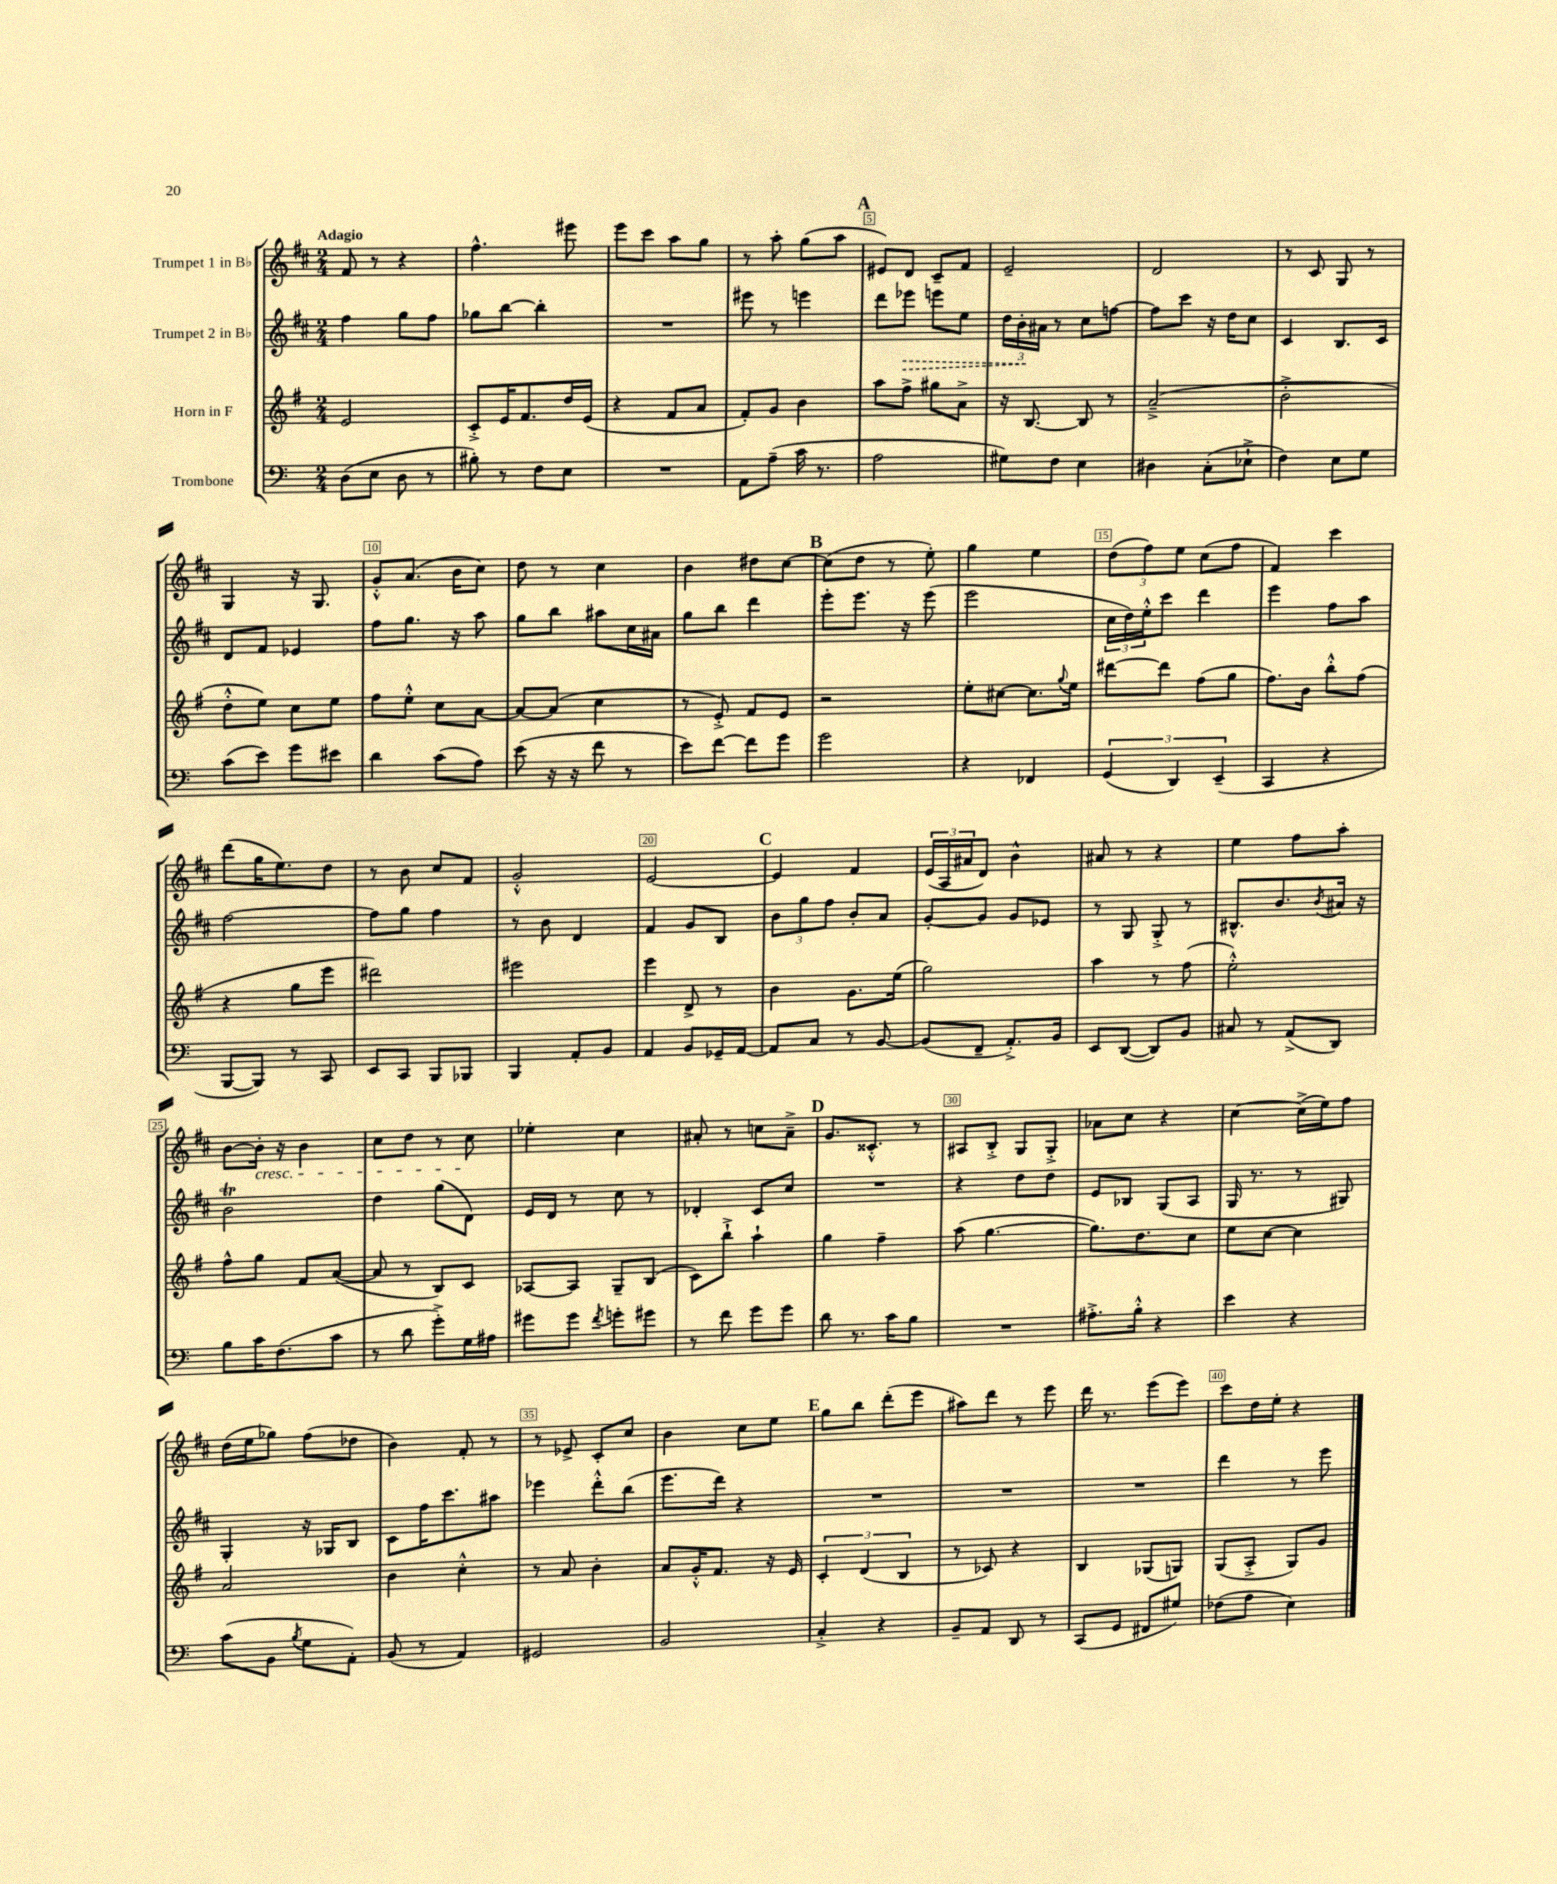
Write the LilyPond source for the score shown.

<<
\new StaffGroup <<
\new Staff = "s0" \with { instrumentName = "Trumpet 1 in Bb" } {
    \clef treble \key d \major \numericTimeSignature \time 2/4 \tempo "Adagio"
    fis'8 r8 r4 |
    fis''4.-^ eis'''8 |
    e'''8 cis'''8 a''8 g''8 |
    r8 a''8-. g''8( a''8 |
    \mark \markup { \bold "A" } eis'8) d'8 cis'8-- fis'8 |
    e'2-- |
    d'2 |
    r8 cis'8 g8 r8 |
    g4 r16 g8. |
    g'8-.-^ a'8.( b'16 cis''8) |
    d''8 r8 cis''4 |
    b'4 dis''8 cis''8~ |
    \mark \markup { \bold "B" } cis''8( d''8 r8 e''8-.) |
    g''4 e''4 |
    \tuplet 3/2 { d''8( fis''8) e''8 } cis''8( fis''8 |
    fis'4) cis'''4 |
    d'''8( g''16 e''8.) d''8 |
    r8 b'8 cis''8 fis'8 |
    g'2-.-^ |
    e'2~ |
    \mark \markup { \bold "C" } e'4 fis'4 |
    \tuplet 3/2 { e'16( a16 ais'16 } d'8) b'4-^ |
    ais'8 r8 r4 |
    e''4 fis''8 a''8-. |
    b'8~ b'16-.\cresc r16 b'4 |
    cis''8 d''8 r8 cis''8\! |
    ees''4-. cis''4 |
    ais'8-. r8 c''8 ais'8---> |
    \mark \markup { \bold "D" } g'8. cisis'8.-.-^ r8 |
    ais8 b8-.-> g8 g8-.-> |
    aes'8 cis''8 r4 |
    cis''4~ cis''16->( e''16) fis''8 |
    d''16( e''16 ges''8) fis''8( des''8 |
    b'4) fis'8-. r8 |
    r8 ees'8-> cis'8-. cis''8 |
    b'4 cis''8 e''8 |
    \mark \markup { \bold "E" } g''8 b''8 d'''8-.( e'''8 |
    ais''8) d'''8 r8 e'''8 |
    d'''16 r8. e'''8( e'''8) |
    cis'''8 d''16 e''16-. r4 \bar "|." |
}
\new Staff = "s1" \with { instrumentName = "Trumpet 2 in Bb" } {
    \clef treble \key d \major \numericTimeSignature \time 2/4
    fis''4 g''8 fis''8 |
    ges''8 b''8~ b''4-. |
    R2 |
    eis'''8 r8 e'''4 |
    \mark \markup { \bold "A" } d'''8 \once \override Hairpin.style = #'dashed-line ees'''8\> e'''8 e''8 |
    \tuplet 3/2 { d''16 b'16-.\! ais'16 } r8 cis''8 f''8~ |
    f''8 cis'''8 r16 d''16 cis''8 |
    cis'4 b8. cis'16 |
    d'8 fis'8 ees'4 |
    fis''8 g''8. r16 a''8 |
    g''8 b''8 ais''8 cis''16 ais'16 |
    g''8 b''8 d'''4 |
    \mark \markup { \bold "B" } e'''8-. e'''8. r16 e'''8( |
    e'''2 |
    \tuplet 3/2 { cis''16 d''16) e''16-.-^ } cis'''8 d'''4 |
    e'''4 fis''8 a''8 |
    fis''2~ |
    fis''8 g''8 fis''4 |
    r8 b'8 d'4 |
    fis'4 g'8 b8 |
    \mark \markup { \bold "C" } \tuplet 3/2 { b'8 g''8 fis''8 } b'8-. a'8 |
    g'8~-. g'8 g'8 ees'8 |
    r8 g8 g8-.-> r8 |
    bis8.-^ b'8. \acciaccatura { b'8 } ais'16 r16 |
    b'2\trill |
    d''4 g''8( d'8) |
    e'16 d'16 r8 cis''8 r8 |
    des'4-. cis'8 cis''8 |
    \mark \markup { \bold "D" } R2 |
    r4 d''8 d''8 |
    e'8 bes8 g8( a8 |
    g16 r8. r8 gis8) |
    g4-. r16 ges16 b8 |
    cis'8 fis''16 cis'''8. ais''8 |
    ees'''4 d'''8-.-^ b''8( |
    e'''8. d'''16) r4 |
    \mark \markup { \bold "E" } R2 |
    R2 |
    R2 |
    d'''4 r8 e'''8 \bar "|." |
}
\new Staff = "s2" \with { instrumentName = "Horn in F" } {
    \clef treble \key g \major \numericTimeSignature \time 2/4
    e'2 |
    c'8-.-> e'16 fis'8. d''16 e'16( |
    r4 fis'8 a'8 |
    fis'8-.) g'8 b'4 |
    \mark \markup { \bold "A" } a''8 fis''8-> gis''8 a'8-> |
    r16 b8.~ b8 r8 |
    a'2--->( |
    b'2-.-> |
    d''8-.-^ e''8) c''8 e''8 |
    fis''8 e''8-.-^ c''8 a'8~ |
    a'8~ a'8( c''4 |
    r8 e'8-.->) fis'8 e'8 |
    \mark \markup { \bold "B" } r2 |
    e''8-. cis''8~ cis''8. \appoggiatura { g''8 } e''16 |
    dis'''8~ dis'''8 fis''8( g''8 |
    fis''8.) b'16 b''8-.-^ fis''8( |
    r4 g''8 e'''8 |
    dis'''2) |
    eis'''2 |
    e'''4 d'8-> r8 |
    \mark \markup { \bold "C" } b'4 g'8. e''16( |
    g''2) |
    a''4 r8 fis''8( |
    e''2-.-^) |
    fis''8-^ g''8 fis'8 a'8~( |
    a'8 r8 b8) c'8 |
    aes8~ aes8 g8-- b8( |
    c'8) b''8-!-> a''4-! |
    \mark \markup { \bold "D" } g''4 fis''4-- |
    a''8( g''4.~ |
    g''8.) d''8. c''8 |
    e''8 c''8~ c''4 |
    a'2 |
    b'4 c''4-.-^ |
    r8 a'8 b'4-. |
    a'8 g'16-.-^ fis'8. r16 e'16 |
    \mark \markup { \bold "E" } \tuplet 3/2 { c'4-. d'4( b4 } |
    r8 ces'8) r4 |
    b4 ges8( g8) |
    g8( a8-.-> g8) g'8 \bar "|." |
}
\new Staff = "s3" \with { instrumentName = "Trombone" } {
    \clef bass \key c \major \numericTimeSignature \time 2/4
    d8( e8 d8 r8 |
    bis8-.) r8 f8 e8 |
    R2 |
    a,8 a8--( c'16 r8. |
    \mark \markup { \bold "A" } a2 |
    gis8) f8 e4 |
    dis4 c8-.( ees8-!-> |
    f4) e8 g8 |
    c'8( e'8) g'8 eis'8 |
    d'4 c'8( a8) |
    e'8( r16 r16 f'8 r8 |
    e'8) f'8~ f'8 g'8 |
    \mark \markup { \bold "B" } g'2 |
    r4 fes,4 |
    \tuplet 3/2 { g,4( d,4) e,4--( } |
    c,4 r4 |
    b,,8~ b,,8) r8 c,8 |
    e,8 c,8 b,,8 bes,,8 |
    b,,4 a,8-. b,8 |
    a,4 b,8 ges,16-- a,16~ |
    \mark \markup { \bold "C" } a,8 c8 r8 b,8~ |
    b,8( f,8-- a,8.-.->) b,16 |
    e,8 d,8~( d,8) b,8 |
    cis8 r8 a,8->( d,8) |
    b8 c'16 f8.( c'8 |
    r8 d'8 g'8-.->) g16 ais16 |
    gis'8 gis'8 \acciaccatura { f'8 } g'8-. gis'8 |
    r8 f'8 g'8 g'8 |
    \mark \markup { \bold "D" } d'8 r8. c'16 b8 |
    R2 |
    ais8.-.-> b16-.-^ r4 |
    e'4 r4 |
    c'8( b,8 \acciaccatura { b8 } g8 a,8-.) |
    b,8( r8 a,4) |
    gis,2 |
    b,2 |
    \mark \markup { \bold "E" } c4-.-> r4 |
    b,8-- a,8 d,8 r8 |
    c,8( g,8 fis,8 gis8) |
    fes8( a8 e4) \bar "|." |
}
>>
>>
\layout { \context { \Score \override BarNumber.break-visibility = ##(#f #t #t) barNumberVisibility = #(every-nth-bar-number-visible 5) \override BarNumber.stencil = #(make-stencil-boxer 0.1 0.3 ly:text-interface::print) } }
